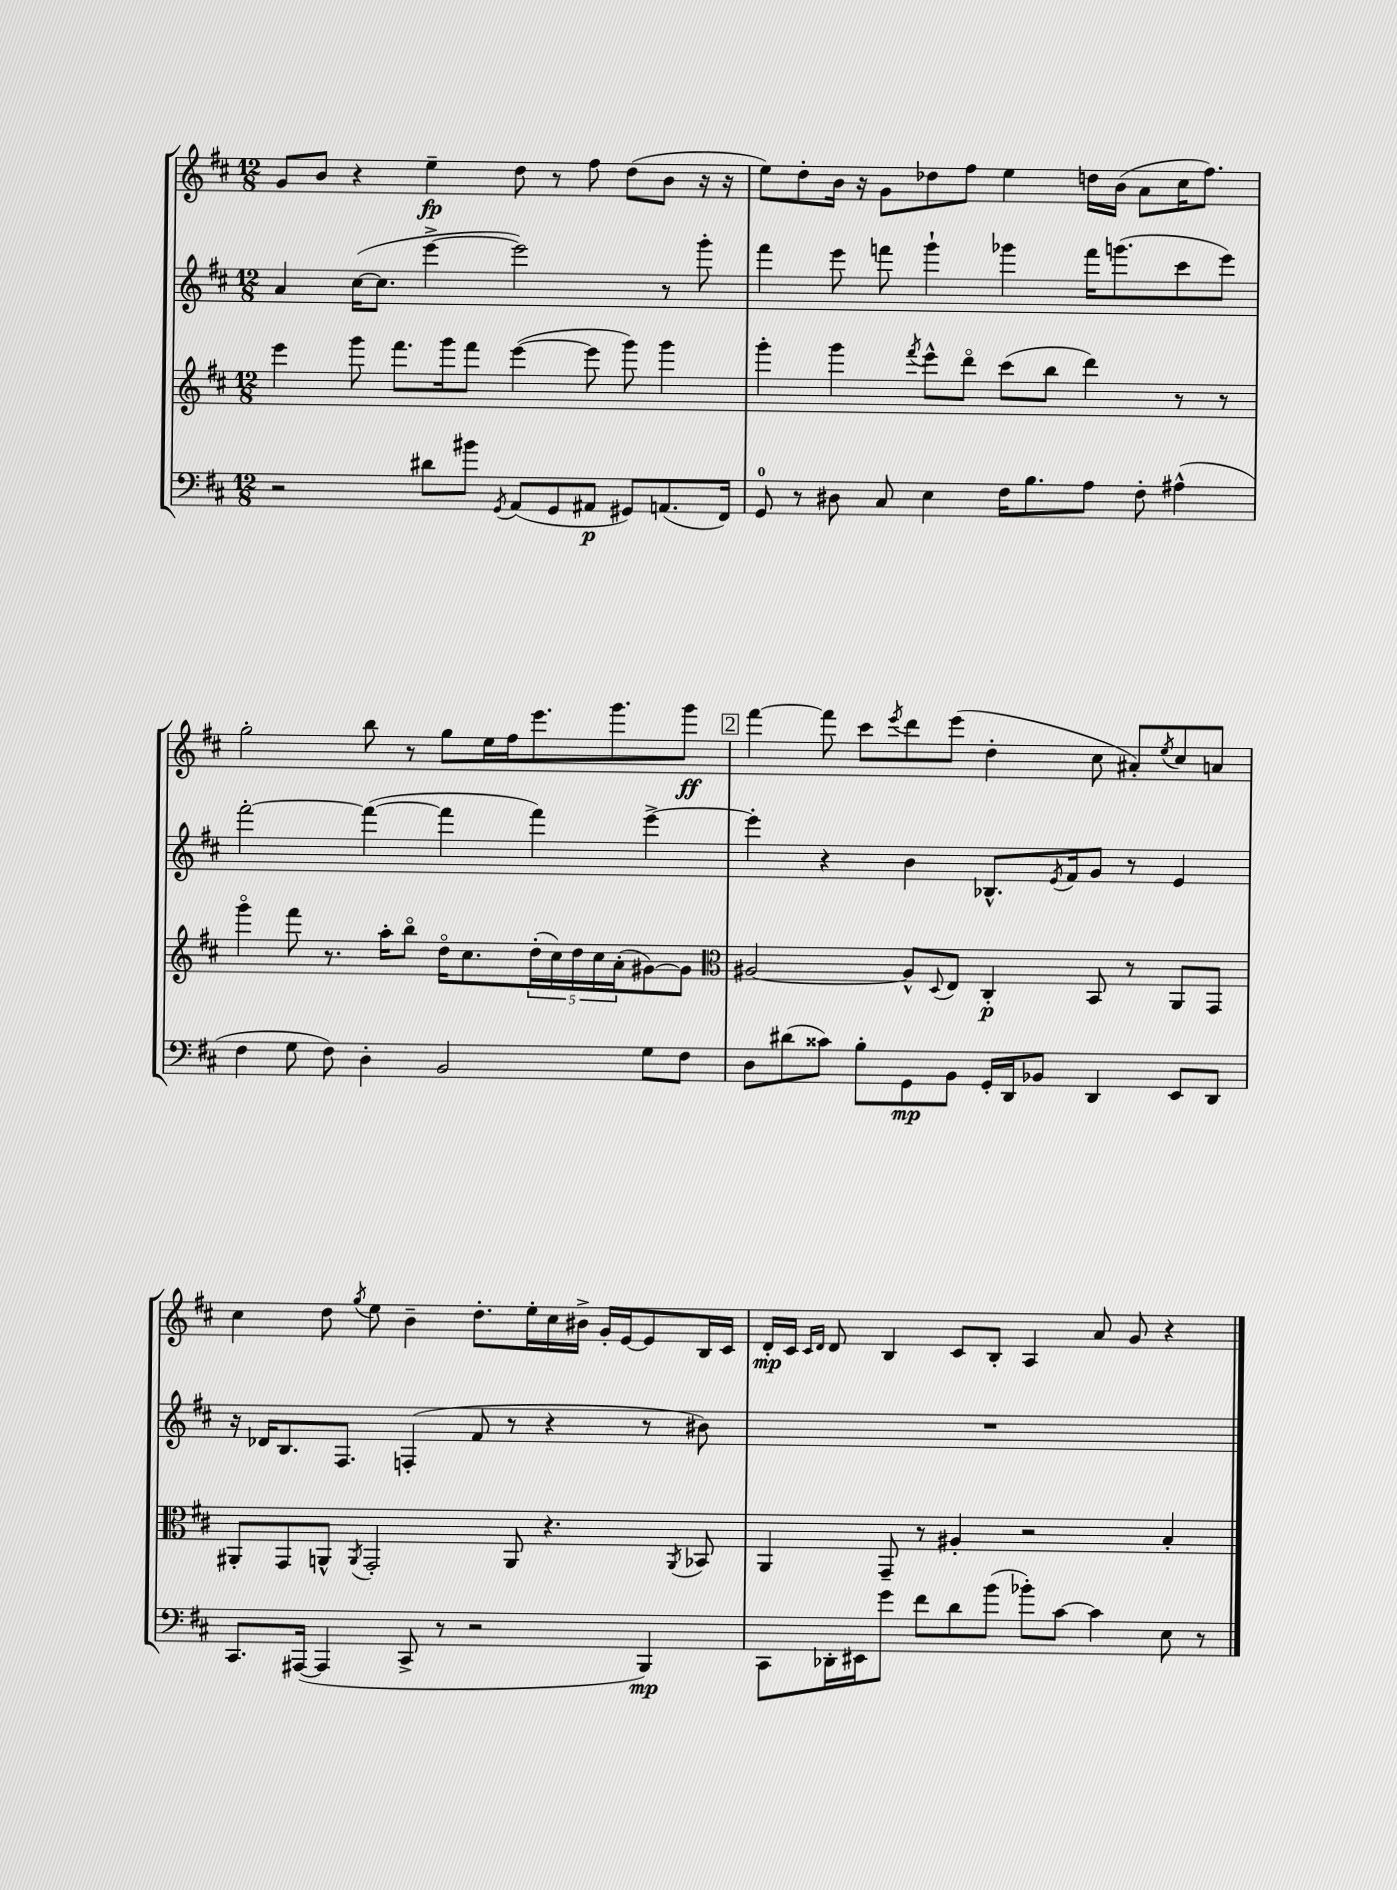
<<
\new StaffGroup <<
\new Staff = "s0" {
    \clef treble \key d \major \numericTimeSignature \time 12/8
    g'8 b'8 r4 e''4--\fp d''8 r8 fis''8 d''8( b'8 r16 r16 |
    e''8) d''8-. b'16 r16 g'8 des''8 fis''8 e''4 d''16 b'16( a'8 cis''16 fis''8.) |
    g''2-. b''8 r8 g''8 e''16 fis''16 e'''8. g'''8. g'''8\ff |
    \mark \markup { \box "2" } fis'''4~ fis'''8 cis'''8 \acciaccatura { e'''8 } d'''8 e'''8( d''4-. cis''8 ais'8-.) \acciaccatura { e''8 } cis''8 a'8 |
    cis''4 d''8 \acciaccatura { g''8 } e''8 b'4-- d''8.-. e''16-. cis''16 bis'16-> g'16-. e'16~ e'8 b16 cis'16 |
    d'16-.\mp cis'16 \grace { cis'16 d'16 } d'8 b4 cis'8 b8-. a4 a'8 g'8 r4 \bar "|." |
}
\new Staff = "s1" {
    \clef treble \key d \major \numericTimeSignature \time 12/8
    a'4 cis''16~( cis''8. e'''4~-> e'''2) r8 g'''8-. |
    fis'''4 e'''8 f'''8 g'''4-! ges'''4 f'''16 g'''8.( cis'''8 e'''8) |
    fis'''2~-. fis'''4~( fis'''4 fis'''4) e'''4~-> |
    \mark \markup { \box "2" } e'''4-. r4 b'4 bes8.-^ \acciaccatura { e'8 } fis'16 g'8 r8 e'4 |
    r16 des'16 b8. fis8. f4-.( fis'8 r8 r4 r8 bis'8) |
    R1. \bar "|." |
}
\new Staff = "s2" {
    \clef treble \key d \major \numericTimeSignature \time 12/8
    e'''4 g'''8 fis'''8. g'''16 fis'''8 e'''4~( e'''8 g'''8) g'''4 |
    g'''4-. g'''4 \acciaccatura { fis'''8 } e'''8-^ d'''8\flageolet cis'''8( b''8 d'''4) r8 r8 |
    g'''4\flageolet fis'''8 r8. a''16-. b''8\flageolet d''16\flageolet cis''8. \tuplet 5/4 { d''16-.( cis''16) d''16 cis''16 a'16-.( } gis'8~) gis'8 |
    \mark \markup { \box "2" } \clef alto ais2~ ais8-^ \appoggiatura { d8 } e8 cis4-.\p b,8 r8 a,8 g,8 |
    ais,8-. g,8 a,8-^ \acciaccatura { a,8 } g,2-. a,8 r4. \acciaccatura { a,8 } bes,8 |
    a,4 g,8-- r8 ais4-. r2 b4-. \bar "|." |
}
\new Staff = "s3" {
    \clef bass \key d \major \numericTimeSignature \time 12/8
    r2 dis'8 bis'8 \acciaccatura { g,8 } a,8( g,8 ais,8\p gis,8) a,8.( fis,16) |
    g,8-0 r8 dis8 cis8 e4 fis16 b8. a8 fis8-. ais4-^( |
    fis4 g8 fis8) d4-. b,2 g8 fis8 |
    \mark \markup { \box "2" } d8 dis'8( cisis'8) b8-. g,8\mp b,8 g,16-. d,16 bes,8 d,4 e,8 d,8 |
    cis,8. ais,,16~( ais,,4 cis,8-> r8 r2 b,,4\mp) |
    cis,8 des,16-. eis,16 g'8 fis'8 d'8 b'8( bes'8-.) cis'8~ cis'4 e8 r8 \bar "|." |
}
>>
>>
\layout { \context { \Score \remove "Bar_number_engraver" } }
